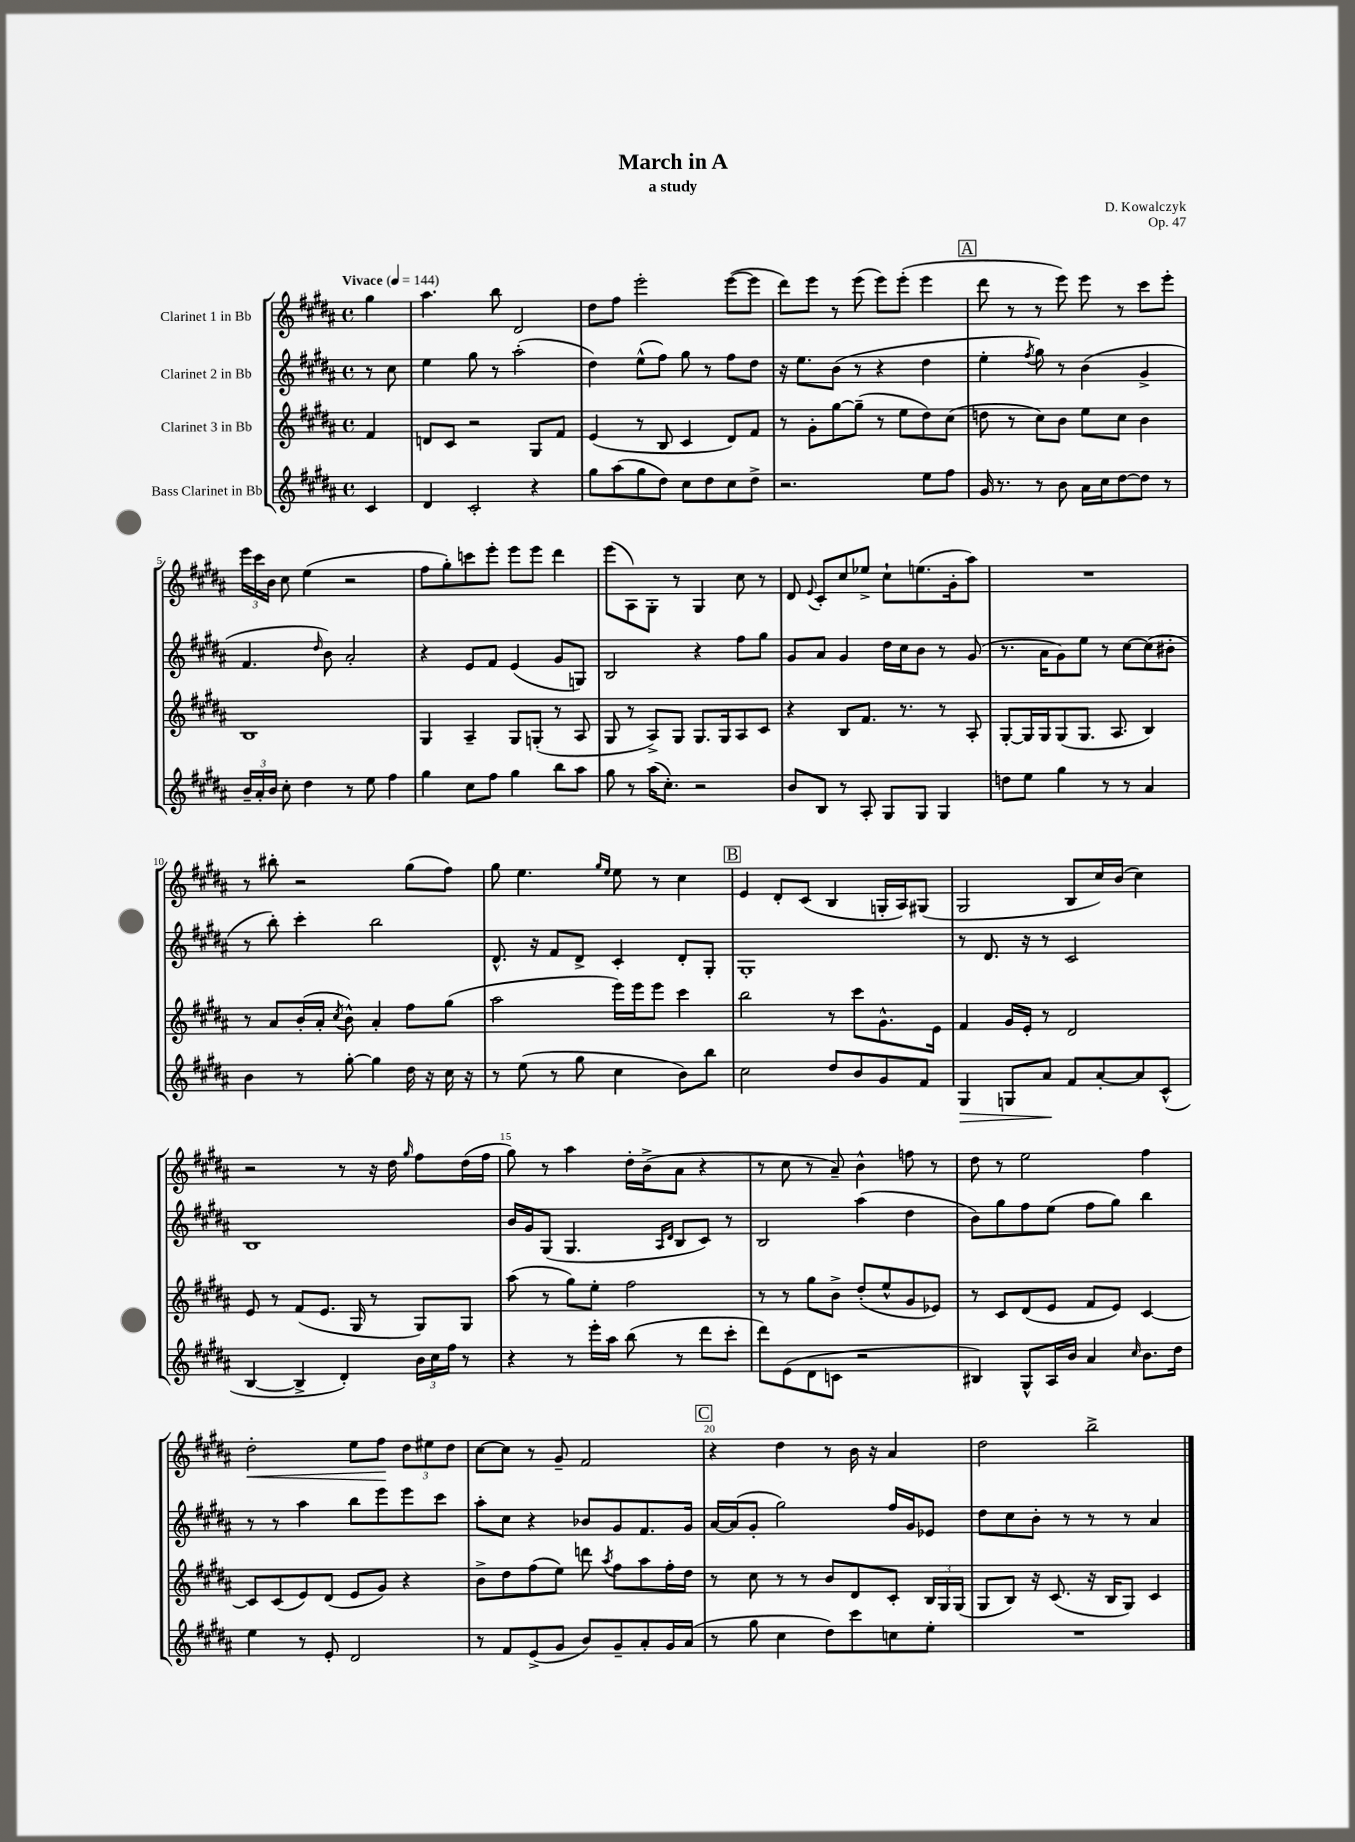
\header { title = "March in A" composer = "D. Kowalczyk" subtitle = "a study" opus = "Op. 47" }
<<
\new StaffGroup <<
\new Staff = "s0" \with { instrumentName = "Clarinet 1 in Bb" } {
    \clef treble \key b \major \defaultTimeSignature \time 4/4 \partial 4 \tempo "Vivace" 4 = 144
    \autoBeamOff gis''4 |
    ais''4. b''8 dis'2 |
    dis''8[ fis''8] e'''2-. e'''8[~( e'''8] |
    dis'''8[) e'''8] r8 e'''8( e'''8[) e'''8]-.( e'''4 |
    \mark \markup { \box "A" } dis'''8 r8 r8 e'''8) e'''8 r8 cis'''8[ e'''8]-. |
    \tuplet 3/2 { e'''16[ cis'''16 b'16] } cis''8 e''4( r2 |
    fis''8[ gis''8-.) c'''8 e'''8]-. e'''8[ e'''8] dis'''4 |
    e'''8[( ais8) gis8]-. r8 gis4 cis''8 r8 |
    dis'8 \appoggiatura { e'8 } cis'8[-. cis''8 ees''8]-> cis''8[-! e''8.( gis'16-. ais''8]) |
    R1 |
    r8 bis''8-. r2 gis''8[( fis''8]) |
    gis''8 e''4. \grace { gis''16[ e''16] } e''8 r8 cis''4 |
    \mark \markup { \box "B" } e'4 dis'8[-. cis'8]( b4 g16[-. ais16) gis8]( |
    gis2 b8[ cis''16) b'16]( cis''4) |
    r2 r8 r16 dis''16 \grace { gis''16 } fis''8[ dis''16( fis''16] |
    gis''8) r8 ais''4 dis''16[-. b'16->( ais'8] r4 |
    r8 cis''8 r8 ais'8--) b'4-^ f''8 r8 |
    dis''8 r8 e''2 fis''4 |
    dis''2-.\< e''8[ fis''8]\! \tuplet 3/2 { dis''8[ eis''8 dis''8] } |
    cis''8[~ cis''8] r8 gis'8-- fis'2 |
    \mark \markup { \box "C" } r4 dis''4 r8 b'16 r16 ais'4 |
    dis''2 b''2-> \bar "|." |
}
\new Staff = "s1" \with { instrumentName = "Clarinet 2 in Bb" } {
    \clef treble \key b \major \defaultTimeSignature \time 4/4 \partial 4
    \autoBeamOff r8 cis''8 |
    e''4 gis''8 r8 ais''2-.( |
    dis''4) e''8[-^( fis''8]) gis''8 r8 fis''8[ dis''8] |
    r16 e''8.[ b'8]( r8 r4 dis''4 |
    \mark \markup { \box "A" } e''4-. \acciaccatura { fis''8 } gis''8) r8 b'4( gis'4-> |
    fis'4. \grace { dis''16 } b'8) ais'2-. |
    r4 e'8[ fis'8] e'4( gis'8[ g8]) |
    b2 r4 fis''8[ gis''8] |
    gis'8[ ais'8] gis'4 dis''16[ cis''16 b'8] r8 gis'8( |
    r8. ais'16[ gis'8) e''8] r8 cis''8[~ cis''8( bis'8]-. |
    r8 b''8-.) cis'''4-. b''2 |
    dis'8.-^ r16 fis'8[ dis'8]-> cis'4-. dis'8[-. gis8]-. |
    \mark \markup { \box "B" } gis1-. |
    r8 dis'8. r16 r8 cis'2 |
    b1 |
    b'16[ gis'16 gis8]( gis4. \grace { ais16[ dis'16] } b8[ cis'8]) r8 |
    b2 ais''4( dis''4 |
    b'8[) gis''8 fis''8 e''8]( fis''8[ gis''8]) b''4 |
    r8 r8 ais''4 b''8[ e'''8 e'''8 cis'''8] |
    ais''8[-. cis''8] r4 bes'8[ gis'8 fis'8. gis'16] |
    \mark \markup { \box "C" } ais'16[~ ais'16( gis'8]-. gis''2) fis''16[ gis'16 ees'8] |
    dis''8[ cis''8 b'8]-. r8 r8 r8 ais'4 \bar "|." |
}
\new Staff = "s2" \with { instrumentName = "Clarinet 3 in Bb" } {
    \clef treble \key b \major \defaultTimeSignature \time 4/4 \partial 4
    \autoBeamOff fis'4 |
    d'8[ cis'8] r2 gis8[ fis'8] |
    e'4( r8 b8 cis'4 dis'8[) fis'8] |
    r8 gis'8[-. gis''8~ gis''8]--( r8 e''8[ dis''8) cis''8]( |
    \mark \markup { \box "A" } d''8 r8 cis''8[) b'8] e''8[ cis''8] b'4 |
    b1 |
    gis4 ais4-- gis8[ g8]-.( r8 ais8 |
    gis8 r8 ais8[->) gis8] gis8.[ gis16 ais8 cis'8] |
    r4 b8[ fis'8.] r8. r8 ais8-. |
    gis8[~-. gis16 gis16 gis8( gis8.] ais8. b4) |
    r8 ais'8[ b'16-.( ais'16]-. \acciaccatura { cis''8 } b'8-^) ais'4-. fis''8[ gis''8]( |
    ais''2 e'''16[) e'''16 e'''8] cis'''4 |
    \mark \markup { \box "B" } b''2 r8 cis'''8[ gis'8.-^ e'16] |
    fis'4 gis'16[ e'16]-. r8 dis'2 |
    e'8 r8 fis'8[( e'8.] gis16 r8 gis8[) gis8] |
    ais''8( r8 gis''8[) e''8]-. fis''2 |
    r8 r8 gis''8[ b'8]-> dis''8[-.( e''8-^ gis'8 ees'8]) |
    r8 cis'8[ dis'8( e'8] fis'8[ e'8]) cis'4~ |
    cis'8[ cis'8( e'8) dis'8]( e'8[ gis'8]) r4 |
    b'8[-> dis''8 fis''8( e''8]) d'''8 \acciaccatura { ais''8 } fis''8[ ais''8 fis''16-. dis''16] |
    \mark \markup { \box "C" } r8 cis''8 r8 r8 b'8[ dis'8 cis'8]-. \tuplet 3/2 { b16[ gis16 gis16]( } |
    gis8[ b8]) r16 cis'8.( r16 b16[ gis8]) cis'4 \bar "|." |
}
\new Staff = "s3" \with { instrumentName = "Bass Clarinet in Bb" } {
    \clef treble \key b \major \defaultTimeSignature \time 4/4 \partial 4
    \autoBeamOff cis'4 |
    dis'4 cis'2-. r4 |
    gis''8[ ais''8( gis''8 dis''8]) cis''8[ dis''8 cis''8 dis''8]-> |
    r2. e''8[ fis''8] |
    \mark \markup { \box "A" } gis'16 r8. r8 b'8 ais'16[ cis''16 dis''8~ dis''8] r8 |
    \tuplet 3/2 { b'16[-- ais'16-. b'16] } cis''8-. dis''4 r8 e''8 fis''4 |
    gis''4 cis''8[ fis''8] gis''4 b''8[ ais''8] |
    gis''8 r8 ais''16[( cis''8.]-.) r2 |
    b'8[ b8] r8 ais8-. gis8[ gis8] gis4 |
    d''8[ e''8] gis''4 r8 r8 ais'4 |
    b'4 r8 gis''8~-. gis''4 dis''16 r16 cis''16 r16 |
    r8 e''8( r8 gis''8 cis''4 b'8[) b''8] |
    \mark \markup { \box "B" } cis''2 dis''8[ b'8 gis'8 fis'8] |
    gis4\> g8[ ais'8]\! fis'8[ ais'8~-. ais'8 cis'8]-^( |
    b4~ b4-> dis'4-.) \tuplet 3/2 { b'16[ cis''16 fis''16] } r8 |
    r4 r8 e'''16[-. ais''16] b''8( r8 dis'''8[ cis'''8]-. |
    dis'''8[) e'8( dis'8 c'8] r2 |
    bis4) gis8[-^ ais16 b'16] ais'4 \grace { cis''16 } b'8.[ dis''16] |
    e''4 r8 e'8-. dis'2 |
    r8 fis'8[ e'8->( gis'8] b'8[) gis'8-- ais'8-. gis'16 ais'16]( |
    \mark \markup { \box "C" } r8 gis''8 cis''4 dis''8[) cis'''8 c''8 e''8]-. |
    R1 \bar "|." |
}
>>
>>
\layout { \context { \Score \override BarNumber.break-visibility = ##(#f #t #t) barNumberVisibility = #(every-nth-bar-number-visible 5) } }
